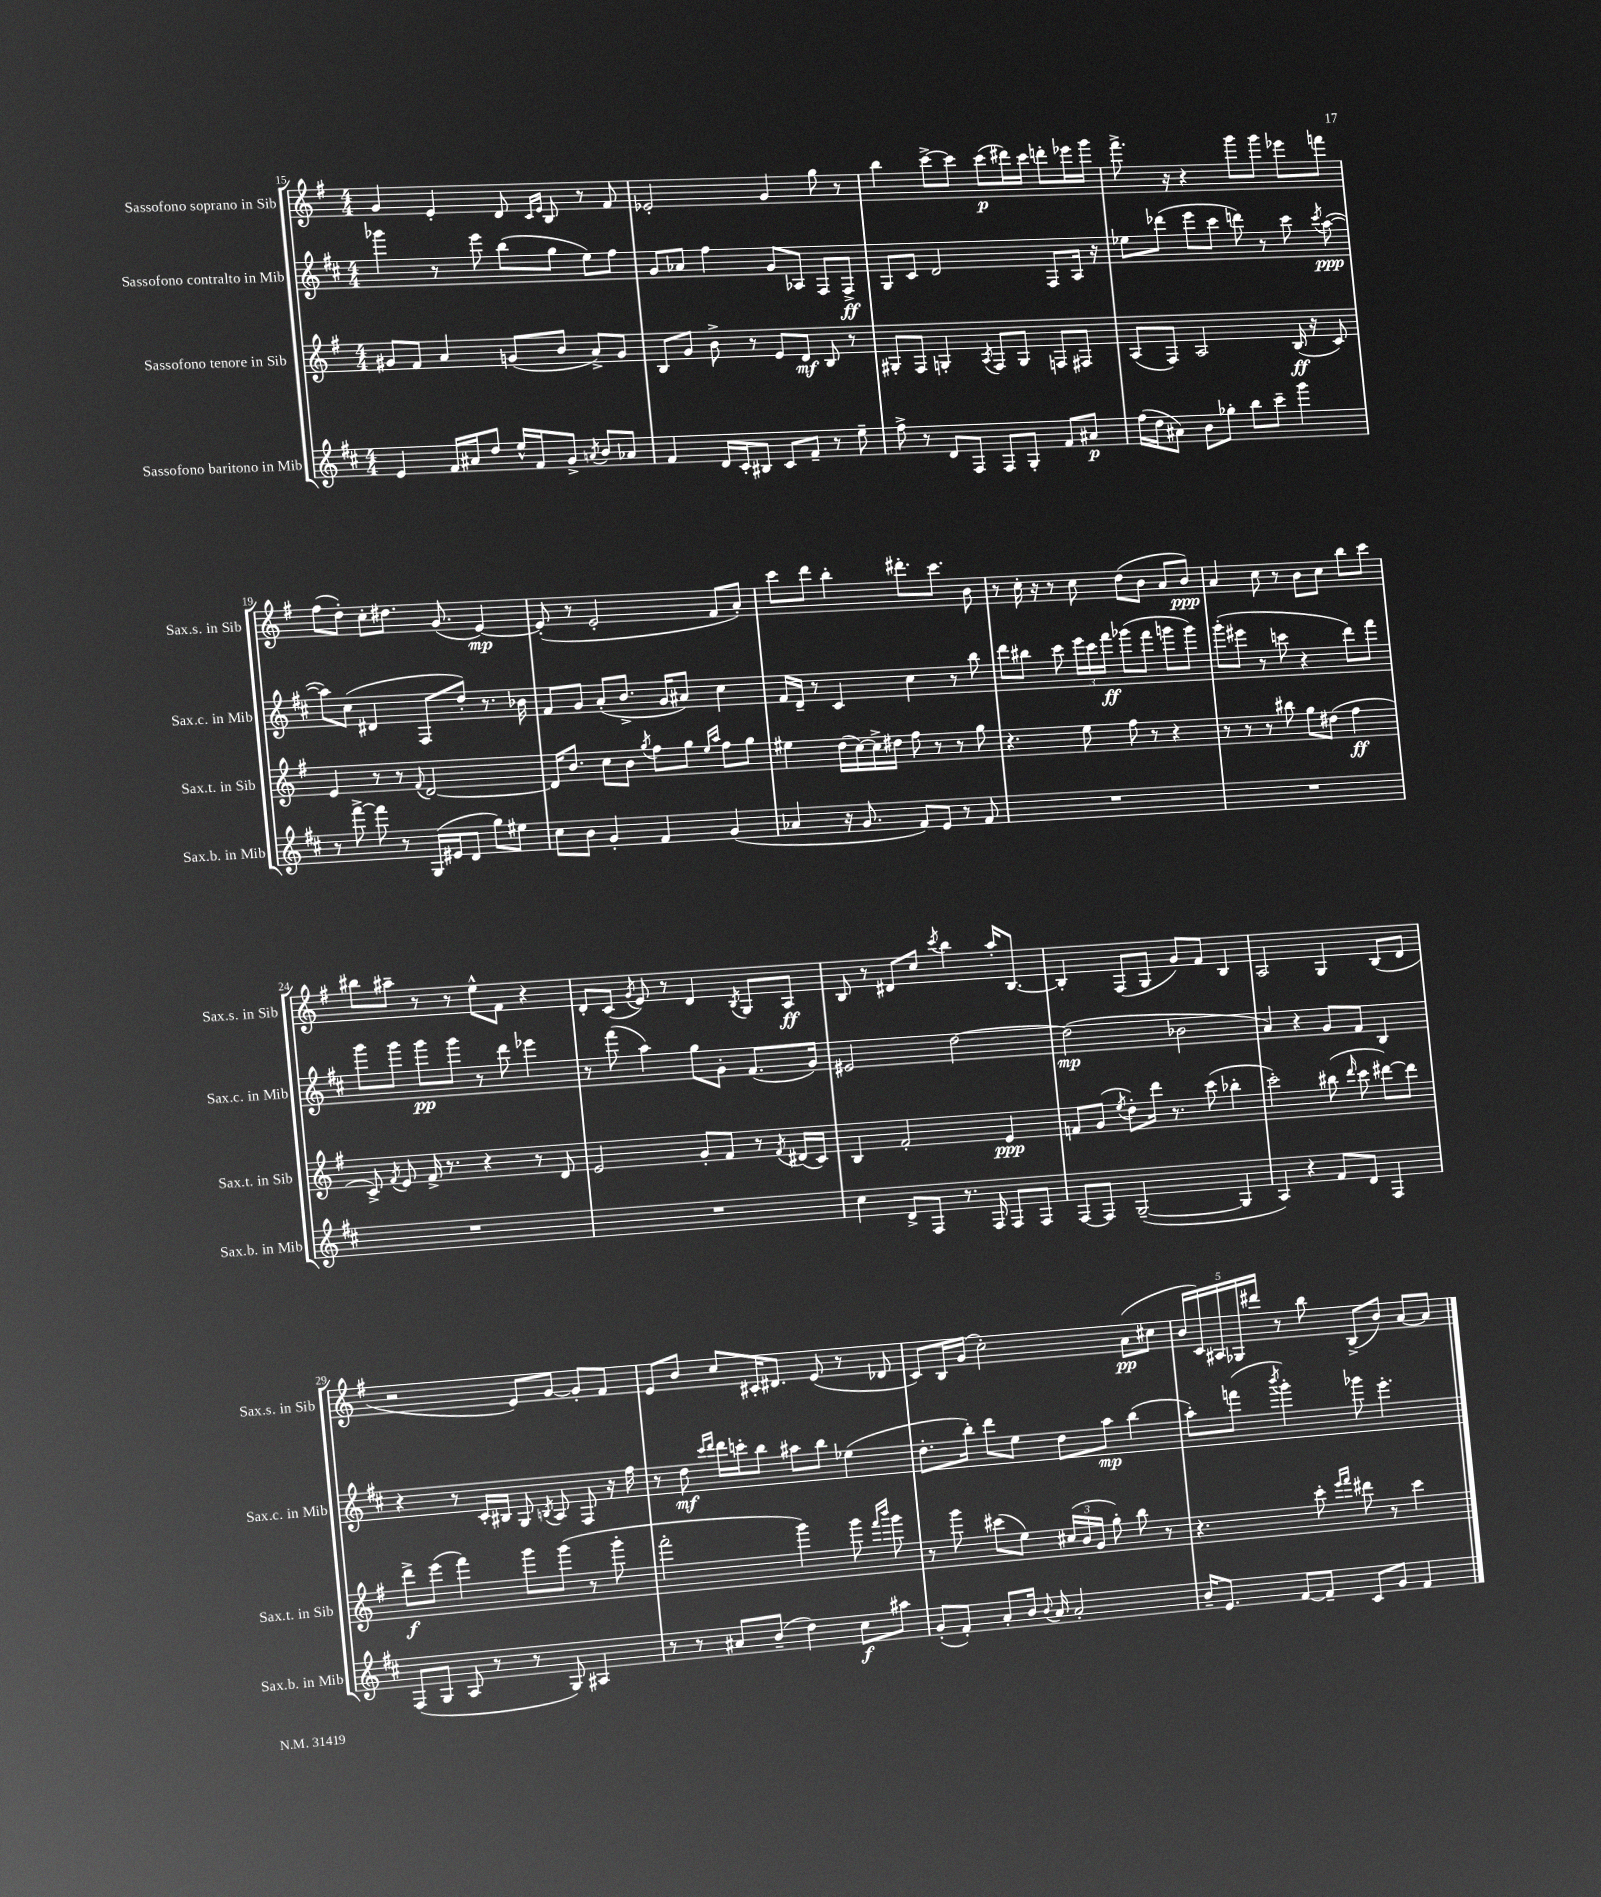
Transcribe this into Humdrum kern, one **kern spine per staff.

**kern	**dynam	**kern	**dynam	**kern	**dynam	**kern	**dynam
*part4	*part4	*part3	*part3	*part2	*part2	*part1	*part1
*staff4	*staff4	*staff3	*staff3	*staff2	*staff2	*staff1	*staff1
*I"Sassofono baritono in Mib	*	*I"Sassofono tenore in Sib	*	*I"Sassofono contralto in Mib	*	*I"Sassofono soprano in Sib	*
*I'Sax.b. in Mib	*	*I'Sax.t. in Sib	*	*I'Sax.c. in Mib	*	*I'Sax.s. in Sib	*
*clefG2	*	*clefG2	*	*clefG2	*	*clefG2	*
*k[f#c#]	*	*k[f#]	*	*k[f#c#]	*	*k[f#]	*
*M4/4	*	*M4/4	*	*M4/4	*	*M4/4	*
=15	=15	=15	=15	=15	=15	=15	=15
4e/	.	8g#X/L	.	4ggg-X\	.	4g/	.
.	.	8f#/J	.	.	.	.	.
16f#/LL	.	4a/	.	8r	.	4e'/	.
16a#X/J	.	.	.	.	.	.	.
8dd/J	.	.	.	8eee\	.	.	.
16ee^^/LL	.	(8gn/L	.	(8bb\L	.	8d/	.
16f#/J	.	.	.	.	.	.	.
.	.	.	.	.	.	16qqc/LL	.
.	.	.	.	.	.	16qqe/JJ	.
8g^/J	.	8b/J	.	8gg\J	.	8B/	.
8qan/	.	.	.	.	.	.	.
8b/L	.	8a^/L)	.	8ee\L)	.	8r	.
8a-X/J	.	8g/J	.	8ff#\J	.	8f#/	.
=16	=16	=16	=16	=16	=16	=16	=16
4f#/	.	8B/L	.	8g/L	.	2e-X'/	.
.	.	8g/J	.	8a-X/J	.	.	.
16d/LL	.	8b^\	.	4ff#\	.	.	.
16c#'/J	.	.	.	.	.	.	.
8B#X/J	.	8r	.	.	.	.	.
8c#/L	.	8e/L	.	8g/L	.	4g/	.
8f#~/J	.	8d/J	mf	8A-X/J	.	.	.
8r	.	8B/	.	8F#/L	.	8gg\	.
8ee~\	.	8r	.	8F#^/J	ff	8r	.
=17	=17	=17	=17	=17	=17	=17	=17
8ff#^\	.	8G#X'/L	.	8G/L	.	4bb\	.
8r	.	8F#/J	.	8c#/J	.	.	.
8d/L	.	4Gn'/	.	2d/	.	[8ccc^\L	.
8F#/J	.	.	.	.	.	8ccc\J]	.
.	.	8qA/	.	.	.	.	.
8F#/L	.	8F#/L	.	.	.	(8ccc\L	p
8G'/J	.	8G/J	.	.	.	16ddd#X\L)	.
.	.	.	.	.	.	16ccc\JJ	.
8f#/L	.	8Fn/L	.	8F#/L	.	8dddn'\L	.
8a#X/J	p	8F#X/J	.	16A/Jk	.	16eee-X\L	.
.	.	.	.	16r	.	16ggg\JJ	.
=18	=18	=18	=18	=18	=18	=18	=18
(16ff#\LL	.	(8A/L	.	8ee-X\L	.	8.fff#^\	.
16dd\J	.	.	.	.	.	.	.
8a#X\J)	.	8F#/J)	.	(8ddd-X\J	.	.	.
.	.	.	.	.	.	16r	.
8b\L	.	2A/	.	8eee\L	.	4r	.
8gg-X'\J	.	.	.	8ccc#\J	.	.	.
8bb\L	.	.	.	8dddn\)	.	8ggg\L	.
8ccc#~\J	.	.	.	8r	.	8ggg\J	.
4ggg\	.	(16B/	ff	8ccc#\	.	8eee-X\L	.
.	.	16r	.	.	.	.	.
.	.	.	.	8qccc#/	.	.	.
.	.	8c/)	.	([8aa\	ppp	8fffn\J	.
!!LO:LB:g=z
=19	=19	=19	=19	=19	=19	=19	=19
8r	.	4e/	.	8aa\L])	.	(8ff#\L	.
[8fff#^\	.	.	.	(8cc#\J	.	8dd'\J)	.
8fff#\]	.	8r	.	4d#X/	.	8cc'\L	.
8r	.	8r	.	.	.	8.dd#X\J	.
.	.	8qqf#/	.	.	.	.	.
(16G/LL	.	[2d/	.	8F#/L	.	.	.
16e#X/J	.	.	.	.	.	(8.g/	.
8d/J	.	.	.	8dd'/J)	.	.	.
8gg\L)	.	.	.	8.r	.	[4e/)	mp
8ee#X\J	.	.	.	.	.	.	.
.	.	.	.	16b-X\	.	.	.
=20	=20	=20	=20	=20	=20	=20	=20
8cc#\L	.	16d/KL]	.	8f#/L	.	(8e'/]	.
.	.	8.b/J	.	.	.	.	.
8b\J	.	.	.	8g/J	.	8r	.
4g'/	.	8cc\L	.	(8a'/L	.	2e'/	.
.	.	8b\J	.	8.b^/J	.	.	.
.	.	8qgg/	.	.	.	.	.
4f#/	.	8ff#\L	.	.	.	.	.
.	.	.	.	16g/KL	.	.	.
.	.	8gg\J	.	8a#X/J)	.	.	.
.	.	16qqee/LL	.	.	.	.	.
.	.	16qqaa/JJ	.	.	.	.	.
(4g/	.	8ff#\L	.	4cc#\	.	8f#/L	.
.	.	8gg\J	.	.	.	8a'/J)	.
=21	=21	=21	=21	=21	=21	=21	=21
4a-X/	.	4ee#X\	.	16f#/LL	.	8ccc\L	.
.	.	.	.	16d~/JJ	.	.	.
.	.	.	.	8r	.	8ddd\J	.
16r	.	(16dd\LL	.	4c#/	.	4bb'\	.
8.g/	.	[16cc\)	.	.	.	.	.
.	.	16cc^\]	.	.	.	.	.
.	.	16dd#X\JJ	.	.	.	.	.
8f#/L)	.	8ff#\	.	4cc#\	.	8.ddd#X'\L	.
8e/J	.	8r	.	.	.	.	.
.	.	.	.	.	.	8.ccc\J	.
8r	.	8r	.	8r	.	.	.
8f#/	.	8gg\	.	8bb\	.	8b\	.
=22	=22	=22	=22	=22	=22	=22	=22
1r	.	4.r	.	8ddd\L	.	8r	.
.	.	.	.	8bb#X\J	.	16cc'\	.
.	.	.	.	.	.	16r	.
.	.	.	.	8ccc#\	.	8r	.
.	.	8ee\	.	24eee\LL	.	8cc\	.
.	.	.	.	24ccc#\	.	.	.
.	.	.	.	24fff#\JJ	ff	.	.
.	.	8ff#\	.	(8ggg-X\L	.	(8dd\L	.
.	.	8r	.	8fff#\J	.	8b\J	.
.	.	4r	.	8gggn\L	.	8a/L	.
.	.	.	.	8ggg\J)	.	8b/J)	ppp
=23	=23	=23	=23	=23	=23	=23	=23
1r	.	8r	.	(8ggg'\L	.	4a/	.
.	.	8r	.	8eee#X\J	.	.	.
.	.	8r	.	8r	.	8cc\	.
.	.	8bb#X\	.	8cccn\	.	8r	.
.	.	8gg\L	.	4r	.	8b\L	.
.	.	(8dd#X\J	.	.	.	8cc\J	.
.	.	4ff#\	ff	8ddd\L)	.	8bb\L	.
.	.	.	.	8fff#\J	.	8ccc\J	.
!!LO:LB:g=z
=24	=24	=24	=24	=24	=24	=24	=24
1r	.	8c^/)	.	8ggg\L	.	8bb#X\L	.
.	.	8qf#/	.	.	.	.	.
.	.	8e/	.	8ggg\J	.	8aa#X~\J	.
.	.	16f#^/	.	8ggg\L	pp	8r	.
.	.	8.r	.	.	.	.	.
.	.	.	.	8ggg\J	.	8r	.
.	.	4r	.	8r	.	8ee^^\L	.
.	.	.	.	8ddd\	.	8f#\J	.
.	.	8r	.	4eee-X\	.	4r	.
.	.	8d/	.	.	.	.	.
=25	=25	=25	=25	=25	=25	=25	=25
1r	.	2e/	.	8r	.	8d'/L	.
.	.	.	.	(8fff#\	.	(8c/J	.
.	.	.	.	.	.	8qg/	.
.	.	.	.	4aa\)	.	8e/)	.
.	.	.	.	.	.	8r	.
.	.	8g'/L	.	8gg\L	.	4d/	.
.	.	8f#/J	.	8g'\J	.	.	.
.	.	.	.	.	.	8qB/	.
.	.	8r	.	(8.f#/L	.	8G/L	.
.	.	8qf#/	.	.	.	.	.
.	.	(16d#X/LL	.	.	.	8A/J	ff
.	.	16c/JJ)	.	16g/Jk)	.	.	.
=26	=26	=26	=26	=26	=26	=26	=26
4cc#\	.	4B/	.	2e#X/	.	8B/	.
.	.	.	.	.	.	8r	.
8d^/L	.	2f#'/	.	.	.	8d#X/L	.
8F#/J	.	.	.	.	.	8cc/J	.
.	.	.	.	.	.	8qccc/	.
8.r	.	.	.	[2dd\	.	4bb\	.
16F#/	.	.	.	.	.	.	.
8F#/L	.	4e/	ppp	.	.	16aa'/KL	.
.	.	.	.	.	.	[8.B/J	.
8F#/J	.	.	.	.	.	.	.
=27	=27	=27	=27	=27	=27	=27	=27
[8F#/L	.	8fn/L	.	(2dd\]	mp	4B'/]	.
8F#/J]	.	(8g/J	.	.	.	.	.
.	.	8qee/	.	.	.	.	.
([2G~/	.	8dd'\L)	.	.	.	(8F#/L	.
.	.	16ddd\Jk	.	.	.	8G/J	.
.	.	8.r	.	.	.	.	.
.	.	.	.	2b-X\	.	8g/L)	.
.	.	(8ccc\	.	.	.	8f#/J	.
4G/]	.	4bb-X'\	.	.	.	4B/	.
=28	=28	=28	=28	=28	=28	=28	=28
4A/)	.	2ccc'\)	.	4a/)	.	2A/	.
4r	.	.	.	4r	.	.	.
8f#/L	.	(8bb#X\	.	8g/L	.	4G/	.
.	.	16qqddd/	.	.	.	.	.
8d/J	.	8ccc\	.	8f#/J	.	.	.
4F#/	.	[8ddd#X\L)	.	4B/	.	(8B/L	.
.	.	8ddd#\J]	.	.	.	8d/J	.
!!LO:LB:g=z
=29	=29	=29	=29	=29	=29	=29	=29
(8F#/L	.	8ddd^\L	f	4r	.	2r	.
8G/J	.	(8eee\J	.	.	.	.	.
8A/	.	4fff#\)	.	8r	.	.	.
8r	.	.	.	16c#'/LL	.	.	.
.	.	.	.	16B#X/JJ	.	.	.
8r	.	8ggg\L	.	8G/	.	8e/L)	.
.	.	.	.	8qBn/	.	.	.
8G/)	.	(8ggg\J	.	8A/	.	[8g/J	.
4A#X/	.	8r	.	8F#/	.	8g'/L]	.
.	.	8ggg'\	.	16r	.	8f#/J	.
.	.	.	.	16ff#\	.	.	.
=30	=30	=30	=30	=30	=30	=30	=30
8r	.	2fff#'\	.	8r	.	8e/L	.
8r	.	.	.	8dd\	mf	8b/J	.
.	.	.	.	16qqccc#/LL	.	.	.
.	.	.	.	16qqddd/JJ	.	.	.
8a#X/L	.	.	.	16ddd\LL	.	8cc/L	.
.	.	.	.	16cccn'\J	.	.	.
(8b~/J	.	.	.	8bb\J	.	16c#X'/K	.
.	.	.	.	.	.	8.d#X/J	.
4dd\)	.	4ggg\)	.	8aa#X\L	.	.	.
.	.	.	.	8bb\J	.	(8e/	.
8cc#\L	f	8ggg\	.	(4ee-X\	.	8r	.
.	.	16qqfff#/LL	.	.	.	.	.
.	.	16qqbbb/JJ	.	.	.	.	.
8aa#X\J	.	8ggg\	.	.	.	8d-X/	.
=31	=31	=31	=31	=31	=31	=31	=31
(8g'/L	.	8r	.	8.dd'\L	.	8c/L)	.
8f#'/J)	.	8ggg\	.	.	.	16B/L	.
.	.	.	.	16bb'\Jk)	.	(16g/JJ	.
8a'/L	.	(8ccc#X\L	.	8ddd\L	.	2cc'\)	.
16b/Jk	.	8ee\J)	.	8ee\J	.	.	.
8qqb/	.	.	.	.	.	.	.
16a/	.	.	.	.	.	.	.
2a'/	.	(24cc#X/LL	.	8dd\L	.	.	.
.	.	24b/	.	.	.	.	.
.	.	24g/JJ	.	.	.	.	.
.	.	8gg'\)	.	8aa\J	mp	.	.
.	.	8bb\	.	(4bb\	.	(8a\L	pp
.	.	8r	.	.	.	8cc#X\J	.
=32	=32	=32	=32	=32	=32	=32	=32
16b~/KL	.	4.r	.	8aa'\L)	.	20b/LL	.
.	.	.	.	.	.	20c/)	.
8.e/J	.	.	.	.	.	.	.
.	.	.	.	.	.	20A#X/	.
.	.	.	.	(8fffn\J	.	.	.
.	.	.	.	.	.	20G-X/	.
.	.	.	.	.	.	20ddd#X/JJ	.
.	.	.	.	8qbbb/	.	.	.
[8f#/L	.	.	.	4ggg'\)	.	8r	.
8f#~/J]	.	8ccc'\	.	.	.	8bb\	.
.	.	16qqeee/LL	.	.	.	.	.
.	.	16qqfff#/JJ	.	.	.	.	.
8c#/L	.	8ddd#X\	.	8ggg-X\	.	(8B^/L	.
8g/J	.	8r	.	4.eee'\	.	8b/J)	.
4f#/	.	4ccc\	.	.	.	[8a/L	.
.	.	.	.	.	.	8a/J]	.
==	==	==	==	==	==	==	==
*-	*-	*-	*-	*-	*-	*-	*-
